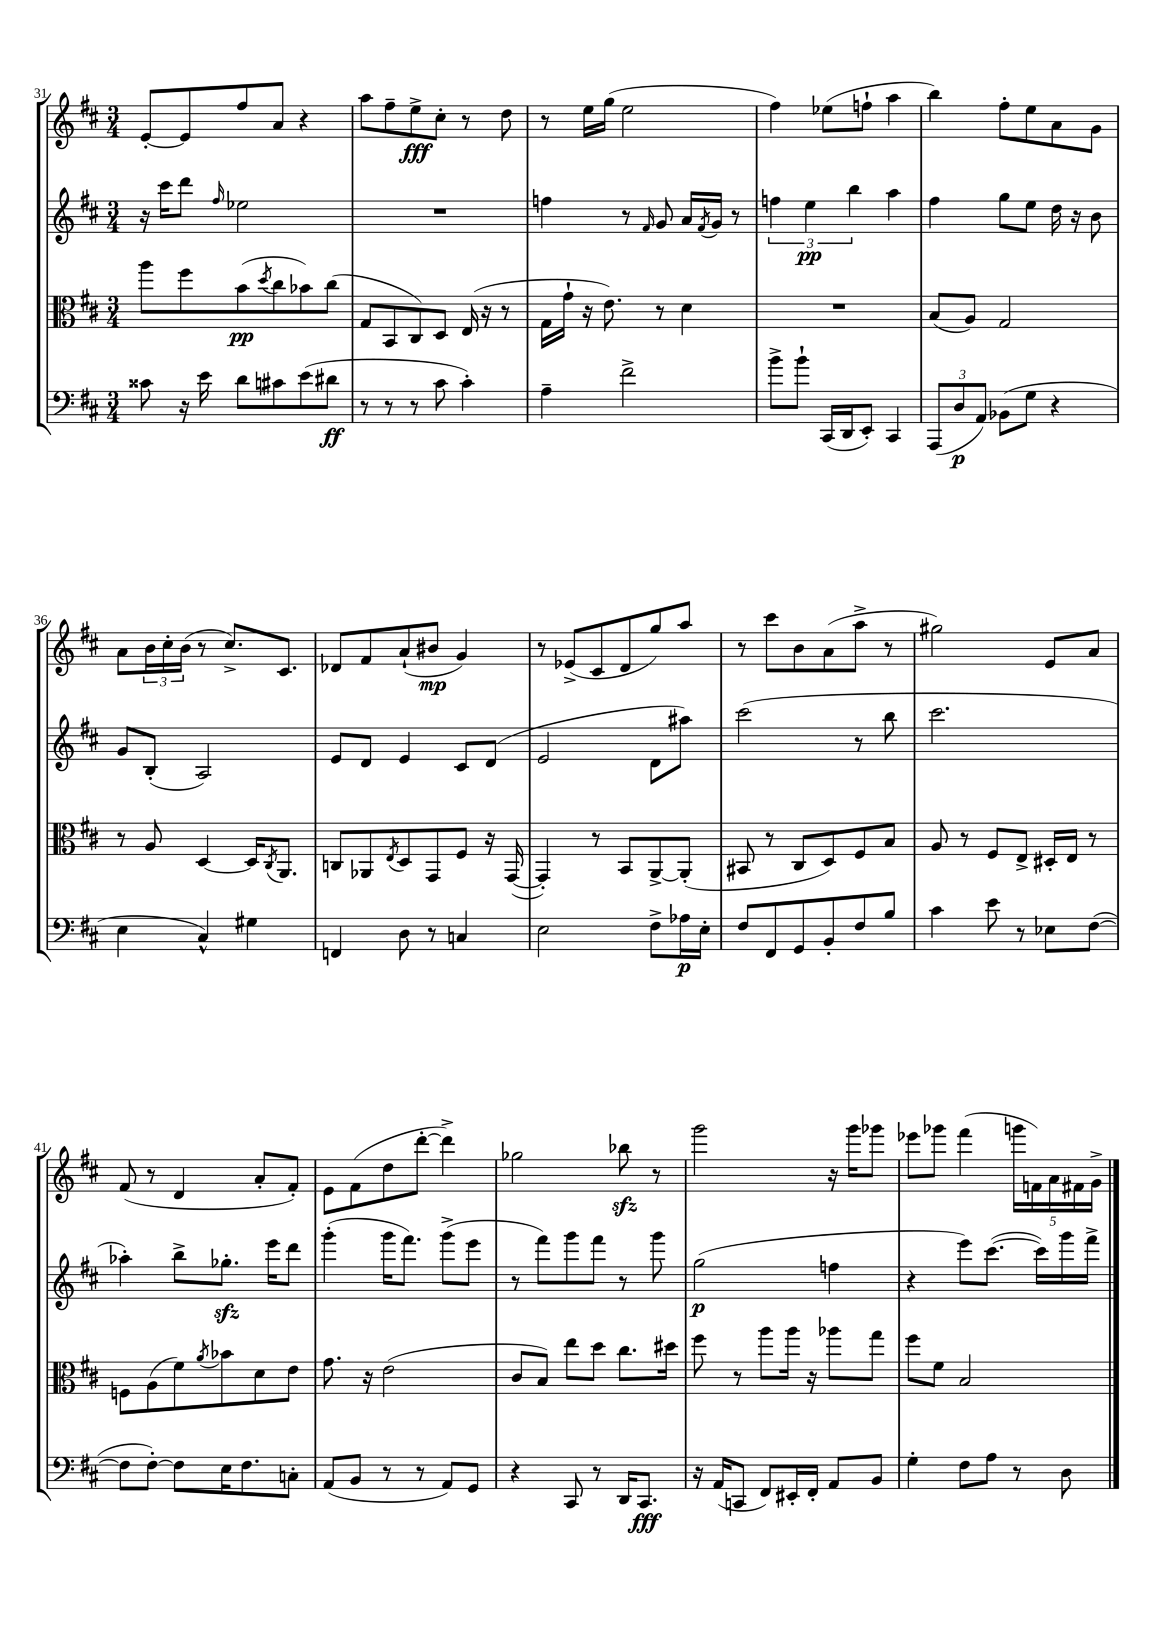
<<
\new StaffGroup <<
\new Staff = "s0" {
    \clef treble \key d \major \numericTimeSignature \time 3/4
    e'8~-. e'8 fis''8 a'8 r4 |
    a''8 fis''8-- e''8->\fff cis''8-. r8 d''8 |
    r8 e''16 g''16( e''2 |
    fis''4) ees''8( f''8-! a''4 |
    b''4) fis''8-. e''8 a'8 g'8 |
    a'8 \tuplet 3/2 { b'16 cis''16-. b'16( } r8 cis''8.->) cis'8. |
    des'8 fis'8 a'8-!( bis'8\mp g'4) |
    r8 ees'8->( cis'8 d'8 g''8) a''8 |
    r8 cis'''8 b'8 a'8( a''8-> r8 |
    gis''2) e'8 a'8 |
    fis'8( r8 d'4 a'8-. fis'8-.) |
    e'8 fis'8( d''8 d'''8~-. d'''4->) |
    ges''2 bes''8\sfz r8 |
    g'''2 r16 g'''16 ges'''8 |
    ees'''8 ges'''8 fis'''4( \tuplet 5/4 { g'''16 f'16) a'16 fis'16 g'16-> } \bar "|." |
}
\new Staff = "s1" {
    \clef treble \key d \major \numericTimeSignature \time 3/4
    r16 cis'''16 d'''8 \grace { fis''16 } ees''2 |
    R2. |
    f''4 r8 \grace { fis'16 } g'8 a'16 \acciaccatura { fis'8 } g'16 r8 |
    \tuplet 3/2 { f''4 e''4\pp b''4 } a''4 |
    fis''4 g''8 e''8 d''16 r16 b'8 |
    g'8 b8-.( a2) |
    e'8 d'8 e'4 cis'8 d'8( |
    e'2 d'8 ais''8) |
    cis'''2( r8 b''8 |
    cis'''2. |
    aes''4-.) b''8-> ges''8.-.\sfz e'''16 d'''8 |
    g'''4-.( g'''16 fis'''8.) g'''8->( e'''8 |
    r8 fis'''8) g'''8 fis'''8 r8 g'''8 |
    g''2\p( f''4 |
    r4 e'''8) cis'''8.~( cis'''16) g'''16 fis'''16-> \bar "|." |
}
\new Staff = "s2" {
    \clef alto \key d \major \numericTimeSignature \time 3/4
    a''8 fis''8 b'8\pp( \acciaccatura { d''8 } cis''8 bes'8) cis''8( |
    g8 b,8 cis8) d8 e16( r16 r8 |
    g16 g'16-! r16 e'8.) r8 d'4 |
    R2. |
    b8( a8) g2 |
    r8 a8 d4~ d16 \acciaccatura { cis8 } a,8. |
    c8 aes,8 \acciaccatura { e8 } d8 g,8 fis8 r16 g,16~( |
    g,4-.) r8 b,8 a,8~-> a,8-.( |
    bis,8 r8 cis8 d8) fis8 b8 |
    a8 r8 fis8 e8-> dis16-. e16 r8 |
    f8 a8( fis'8) \acciaccatura { a'8 } bes'8 d'8 e'8 |
    g'8. r16 e'2( |
    cis'8 b8) e''8 d''8 cis''8. dis''16 |
    fis''8 r8 a''8 a''16 r16 aes''8 g''8 |
    fis''8 fis'8 b2 \bar "|." |
}
\new Staff = "s3" {
    \clef bass \key d \major \numericTimeSignature \time 3/4
    cisis'8 r16 e'16 d'8 cis'8 e'8( dis'8\ff |
    r8 r8 r8 cis'8 cis'4-.) |
    a4-- fis'2-> |
    b'8-> b'8-! cis,16( d,16 e,8-.) cis,4 |
    \tuplet 3/2 { a,,8( d8\p a,8) } bes,8( g8 r4 |
    e4 cis4-^) gis4 |
    f,4 d8 r8 c4 |
    e2 fis8-> aes16\p e16-. |
    fis8 fis,8 g,8 b,8-. fis8 b8 |
    cis'4 e'8 r8 ees8 fis8~( |
    fis8 fis8~-.) fis8 e16 fis8. c8-. |
    a,8( b,8 r8 r8 a,8) g,8 |
    r4 cis,8 r8 d,16 cis,8.\fff |
    r16 a,16( c,8 fis,8) eis,16-. fis,16-. a,8 b,8 |
    g4-. fis8 a8 r8 d8 \bar "|." |
}
>>
>>
\layout { \context { \Score currentBarNumber = #31 } }
